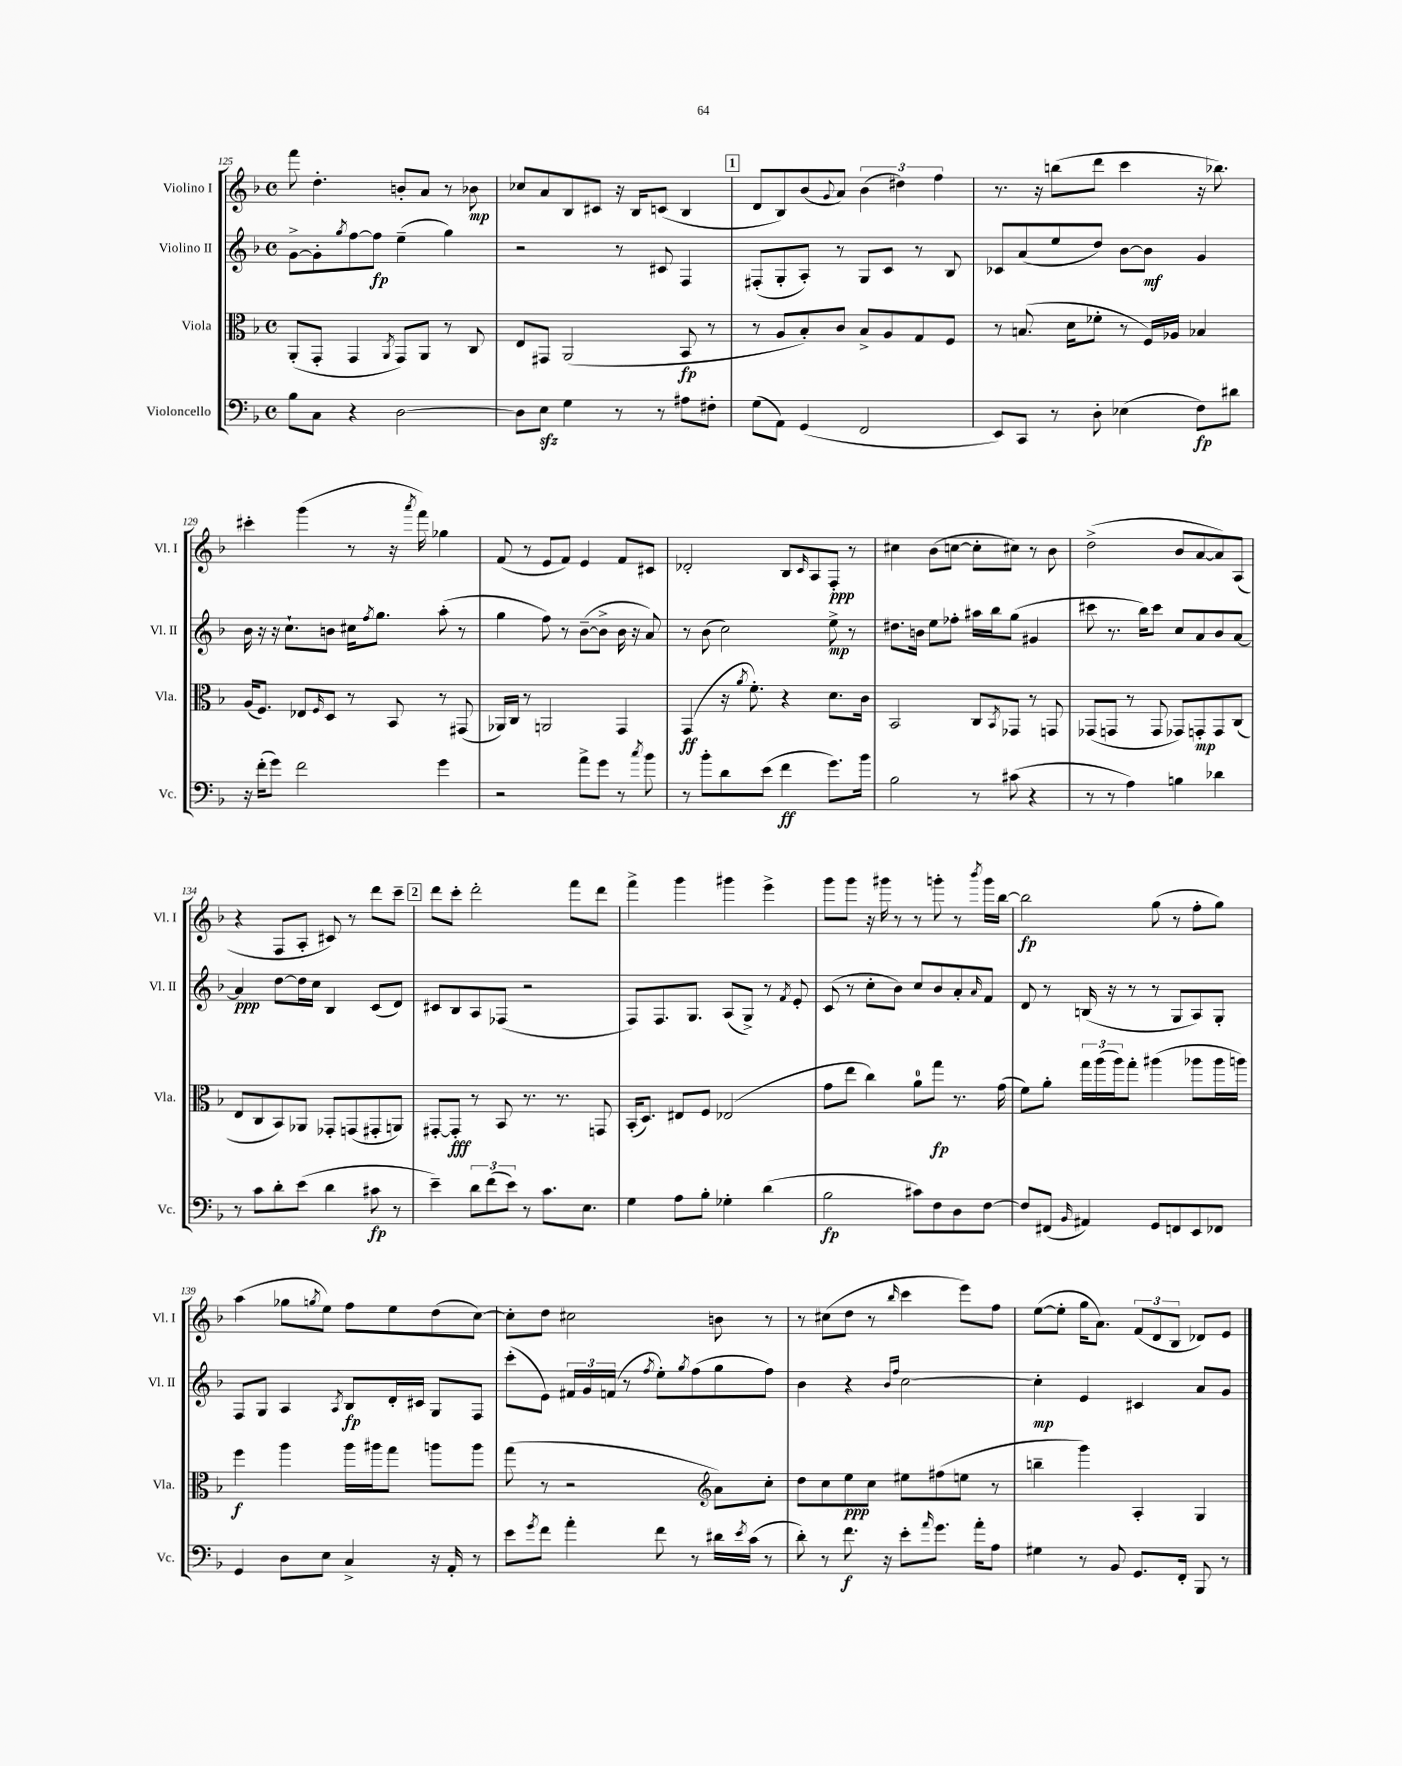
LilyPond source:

<<
\new StaffGroup <<
\new Staff = "s0" \with { instrumentName = "Violino I" shortInstrumentName = "Vl. I" } {
    \clef treble \key f \major \defaultTimeSignature \time 4/4
    f'''8 d''4.-. b'8-. a'8 r8 bes'8\mp |
    ces''8 a'8 bes8 cis'8 r16 bes16 c'8( bes4 |
    \mark \markup { \box "1" } d'8 bes8) bes'8( \appoggiatura { g'8 } a'8) \tuplet 3/2 { bes'4( dis''4) f''4 } |
    r8. r16 b''8( d'''8 c'''4 r16 bes''8.) |
    cis'''4-. g'''4( r8 r16 \acciaccatura { a'''8 } f'''16) ges''4 |
    f'8( r8 e'8 f'8) e'4 f'8 cis'8 |
    des'2-. bes8 \grace { c'16 } a8 f8-.\ppp r8 |
    cis''4 bes'8( c''8~ c''8-. cis''8) r8 bes'8 |
    d''2->( bes'8 a'8~ a'8) a8( |
    r4 f8 a8-. cis'8) r8 d'''8 c'''8-- |
    \mark \markup { \box "2" } d'''8 c'''8-. d'''2-. f'''8 d'''8 |
    f'''4-> g'''4 gis'''4 e'''4-> |
    g'''8 g'''8 r16 gis'''16 r8 r8 g'''8-. r8 \acciaccatura { bes'''8 } g'''16 bes''16~ |
    bes''2\fp g''8( r8 f''8-. g''8) |
    a''4( ges''8 \acciaccatura { g''8 } e''8) f''8 e''8 d''8( c''8~) |
    c''8-. d''8 cis''2 b'8 r8 |
    r8 cis''8( d''8 r8 \grace { bes''16 } c'''4 e'''8) f''8 |
    e''8~( e''8-. g''16 a'8.) \tuplet 3/2 { f'8( d'8 bes8 } des'8) e'8 \bar "|." |
}
\new Staff = "s1" \with { instrumentName = "Violino II" shortInstrumentName = "Vl. II" } {
    \clef treble \key f \major \defaultTimeSignature \time 4/4
    g'8~-> g'8-. \acciaccatura { g''8 } f''8~ f''8\fp e''4--( g''4) |
    r2 r8 cis'8 f4 |
    \mark \markup { \box "1" } fis8-.( g8-. a8-.) r8 g8 c'8 r8 bes8 |
    ces'8 a'8( e''8 d''8) bes'8~ bes'8\mf g'4 |
    bes'16 r16 r16 c''8.-! b'8 cis''16 \acciaccatura { f''8 } g''8. a''8-.( r8 |
    g''4 f''8) r8 bes'8~--( bes'8-> bes'16 r16 a'8) |
    r8 bes'8( c''2) e''8->\mp r8 |
    dis''8. b'16 e''8 fes''8-. ais''16 bes''16 g''8( gis'4 |
    cis'''8 r8. bes''16) cis'''8 c''8 a'8 bes'8 a'8~ |
    a'4\ppp d''8~ d''16 c''16 bes4 c'8( d'8) |
    \mark \markup { \box "2" } cis'8 bes8 a8 fes8( r2 |
    f8) f8. g8. a8( g8->) r8 \acciaccatura { f'8 } e'8-. |
    c'8( r8 c''8-. bes'8) c''8 bes'8 a'8-. \grace { a'16 } f'8 |
    d'8 r8 b16( r16 r8 r8 g8 a8) g8-. |
    f8 g8 a4 \acciaccatura { a8 } bes8\fp d'16-. cis'16 g8 f8 |
    c'''8-.( e'8) \tuplet 3/2 { fis'16 g'16 f'16( } r8 \acciaccatura { f''8 } e''8-.) \acciaccatura { g''8 } f''8( g''8 f''8) |
    bes'4 r4 \grace { bes'16 f''16 } c''2~ |
    c''4-.\mp e'4 cis'4 a'8 g'8 \bar "|." |
}
\new Staff = "s2" \with { instrumentName = "Viola" shortInstrumentName = "Vla." } {
    \clef alto \key f \major \defaultTimeSignature \time 4/4
    a,8-.( g,8-. g,4 \acciaccatura { a,8 } g,8) a,8 r8 c8 |
    e8 gis,8 a,2( bes,8\fp r8 |
    \mark \markup { \box "1" } r8 a8 bes8-.) c'8 bes8-> a8 g8 f8 |
    r8 b8.( d'16 fes'8-. r8 f16) aes16 bes4 |
    a16( f8.) ees8 \grace { f16 } d8 r8 bes,8 r8 gis,8( |
    aes,16) c16 r8 a,2 g,4 |
    g,4\ff( r16 \acciaccatura { a'8 } f'8.-.) r4 d'8. c'16 |
    bes,2 c8 \acciaccatura { bes,8 } ges,8 r8 g,8 |
    ges,8( g,8 r8 g,8 ges,8) g,8-.\mp g,8 c8( |
    e8 c8 bes,8) aes,8 ges,8-. g,8( gis,8-. a,8) |
    \mark \markup { \box "2" } gis,8~-. gis,8-.\fff r8 bes,8 r8. r8. g,8 |
    bes,16-.( d8.) eis8 f8 ees2( |
    g'8 e''8 c''4) a'8-0 g''8\fp r8. g'16( |
    f'8) a'8-. \tuplet 3/2 { g''16 a''16( a''16) } g''8-. ais''4( aes''8 aes''16 a''16) |
    f''4\f a''4 a''16 ais''16 g''8 a''8 a''8 |
    g''8( r8 r2 \clef treble a'8) c''8-. |
    d''8 c''8 e''8\ppp c''8 eis''8 fis''8( e''8 r8 |
    b''4-- g'''4) a4-. g4 \bar "|." |
}
\new Staff = "s3" \with { instrumentName = "Violoncello" shortInstrumentName = "Vc." } {
    \clef bass \key f \major \defaultTimeSignature \time 4/4
    bes8 c8 r4 d2~ |
    d8 e8\sfz g4 r8 r8 ais8 fis8-. |
    \mark \markup { \box "1" } g8( a,8) g,4( f,2 |
    e,8) c,8 r8 d8-. ees4( f8\fp) dis'8 |
    r16 f'16-.( g'8) f'2 g'4 |
    r2 a'8-> g'8 r8 \acciaccatura { c''8 } bes'8 |
    r8 bes'8-. d'8 e'8( f'4\ff g'8.) bes'16 |
    bes2 r8 cis'8( r4 |
    r8 r8 a4) b4 des'4 |
    r8 c'8 d'8-. e'8( d'4 cis'8\fp r8 |
    \mark \markup { \box "2" } e'4--) \tuplet 3/2 { d'8 f'8( e'8) } r8 c'8. e8. |
    g4 a8 bes8-. ges4-. d'4( |
    bes2\fp cis'8) f8 d8 f8~ |
    f8 fis,8( \grace { bes,16 } ais,4) g,8 f,8 e,8 fes,8 |
    g,4 d8 e8 c4-> r16 a,16-. r8 |
    e'8 \acciaccatura { g'8 } f'8 a'4-. f'8 r8 dis'16 \acciaccatura { e'8 } c'16( r8 |
    d'8-.) r8 f'8.\f r16 e'8-. \grace { a'16 } g'8. a'16-. a8 |
    gis4 r8 bes,8 g,8. f,16-. bes,,8 r8 \bar "|." |
}
>>
>>
\layout { \context { \Score currentBarNumber = #125 } }
